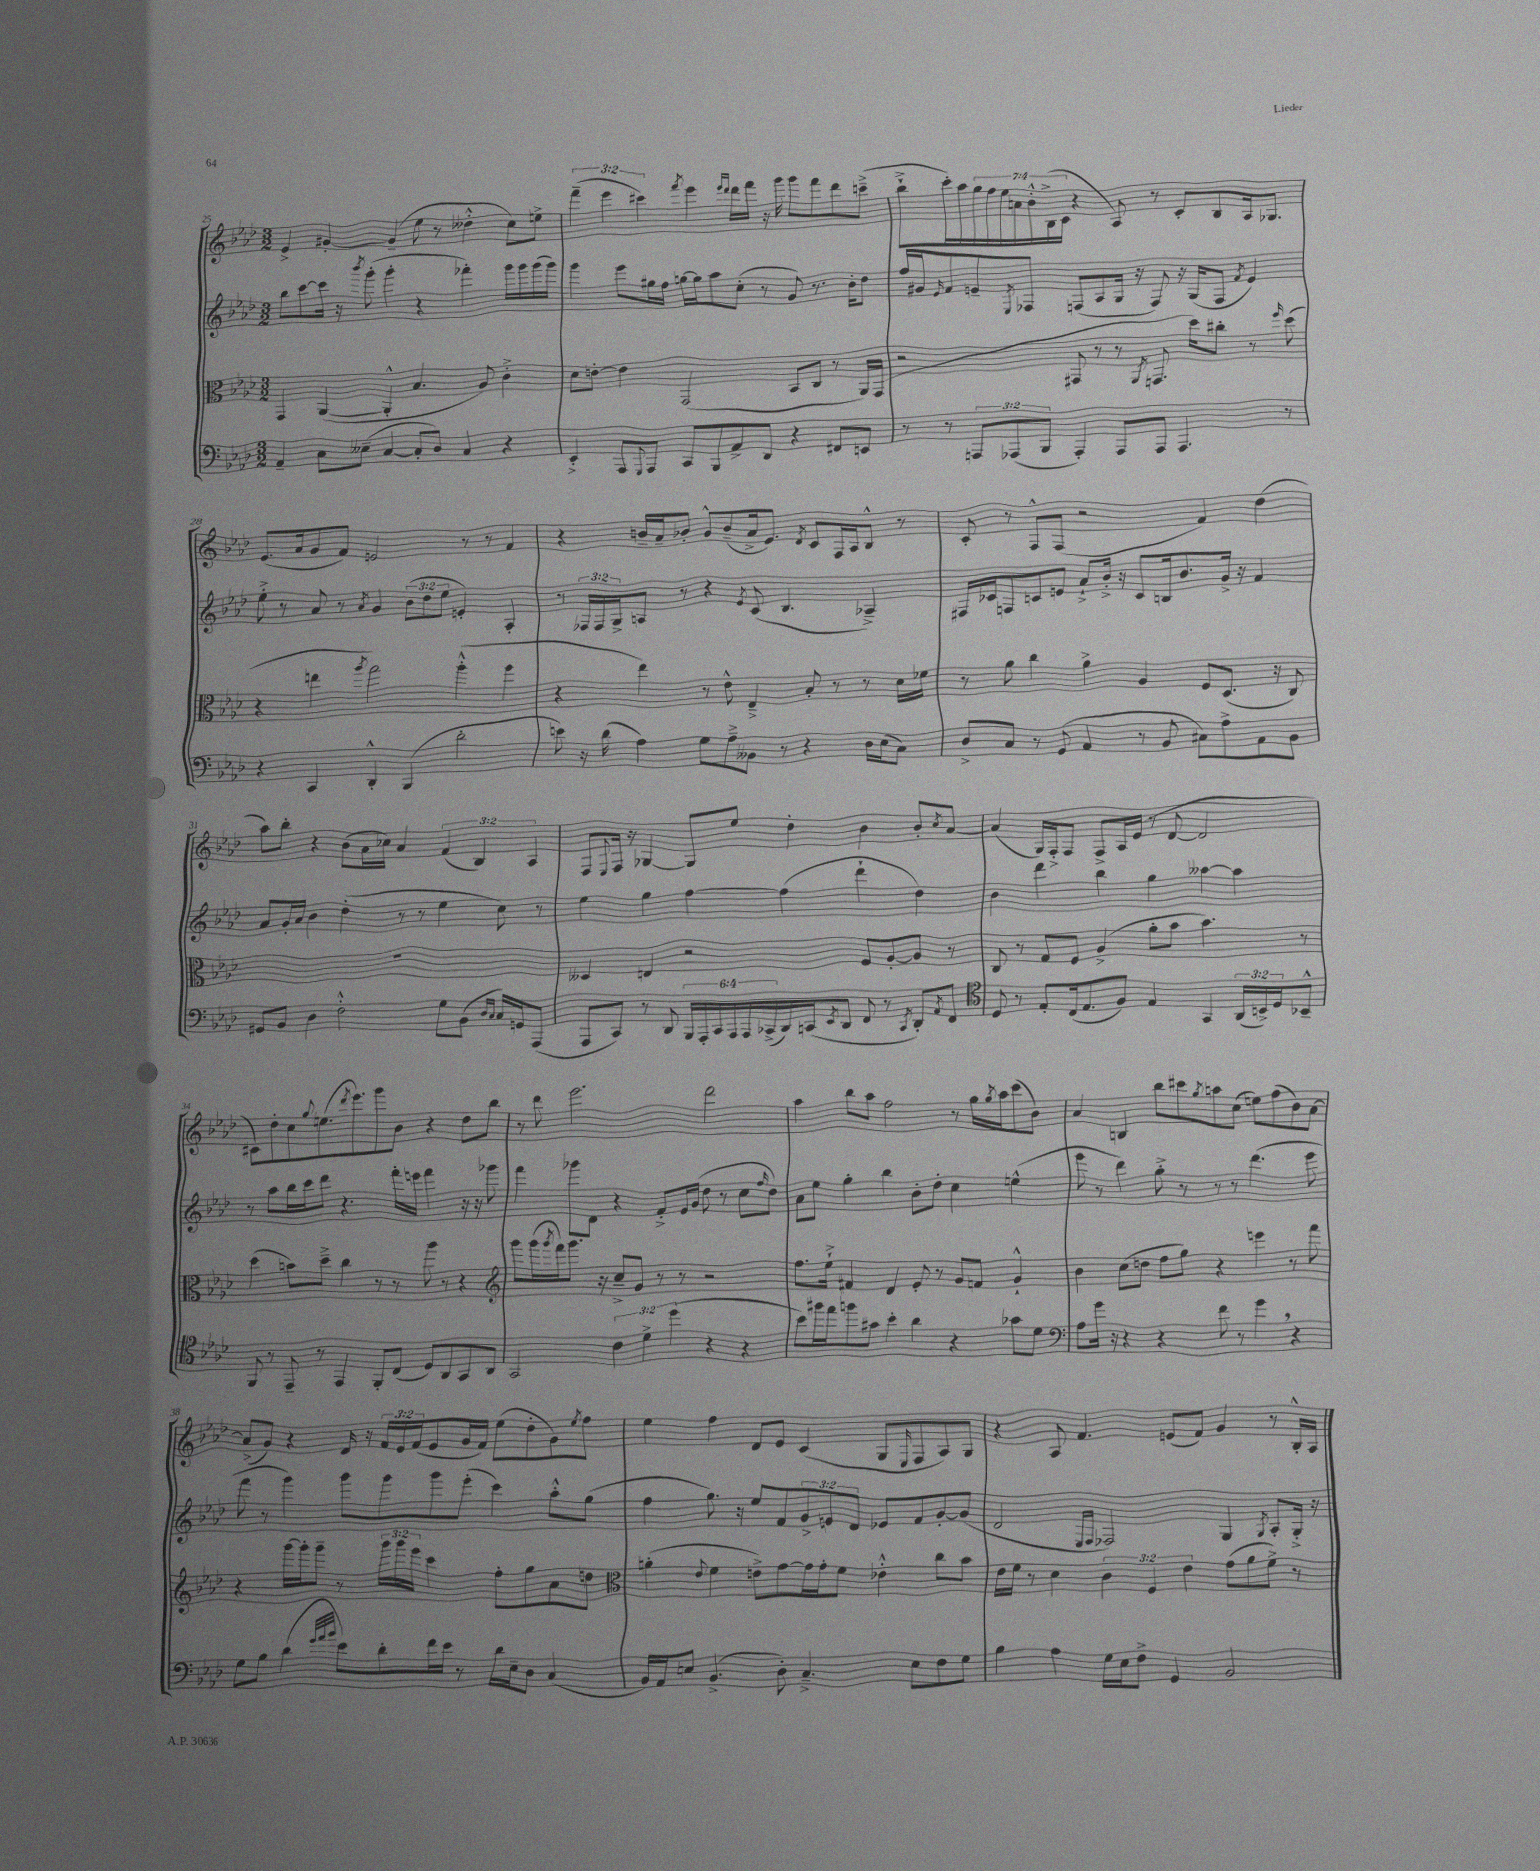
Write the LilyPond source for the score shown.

<<
\new StaffGroup <<
\new Staff = "s0" {
    \clef treble \key aes \major \numericTimeSignature \time 3/2 \override Staff.TupletNumber.text = #tuplet-number::calc-fraction-text
    ees'4-> gis'4~-. gis'4--( ees''8 r8 deses''4-.-^ c''8) e''8-> |
    \tuplet 3/2 { f'''4--( ees'''4 cis'''4) } \acciaccatura { f'''8 } ees'''4 \grace { ees'''16 des'''16 } des'''16 f'''16 r16 g'''16 g'''8 f'''8 des'''8 c'''8--->( |
    bes''8-!-> c'''16-.) aes''16 \tuplet 7/4 { g''16 f''16 ees''16 a'16 bes'16-.-^ bes16->( c'16 } r4 aes8) r8 c'8-. bes8 aes16 ges8. |
    ees'8.( aes'16 g'8 f'8) e'2 r8 r8 f'4 |
    r4 b'16-- aes'16-- bes'8-. g'8-^ bes'8--( aes'16-> ees'8.) \acciaccatura { des'8 } c'8 f16 aes16 bes8-^ r8 |
    c'8-. r8 f8-^ f8( r2 f'4) des''4( |
    aes''8) bes''8-. r4 bes'8( aes'16 ces''16) aes'4 \tuplet 3/2 { f'4( bes4) aes4 } |
    f8 \appoggiatura { ees8 } f16 r16 ges4~ ges8 ees''8 des''4-. bes'4 bes'8-. \acciaccatura { c''8 } aes'8~ |
    aes'4( g16) f16-.-> f8 f8-> aes16 ees'16( r8 des'8~ des'2 |
    cis'8) des''8-. c''8 \appoggiatura { g''8 } e''8.( \acciaccatura { des'''8 } ees'''8.) g'''8 bes'8 r4 des''8 bes''8 |
    r8 des'''8 ees'''2. des'''2 |
    aes''4 bes''8 aes''8 f''2 r8 g''16 \acciaccatura { g''8 } aes''16 c'''8( bes'8) |
    aes'4 b4 bes''8 cis'''8 \acciaccatura { g''8 } a''8 c''8( e''8) f''8( bes'8) aes'8~ |
    aes'8->( g'8) r4 des'16 r16 \tuplet 3/2 { f'16 ees'16 f'16( } ees'8 g'16 f'16) ees''8( des''8-. g'8) \acciaccatura { ees''8 } f''8 |
    ees''4 f''4 des'8 ees'8 c'4( g8 \grace { ees16 } f8 aes8) g8 |
    r4 aes8 f'4. e'8( f'8) g'4 r8 bes16-.-^ aes16 \bar "|." |
}
\new Staff = "s1" {
    \clef treble \key aes \major \numericTimeSignature \time 3/2 \override Staff.TupletNumber.text = #tuplet-number::calc-fraction-text
    bes''8 c'''8~ c'''16 r16 \acciaccatura { bes'''8 } g'''8-.( g'''4-. r4 fes'''4-.) g'''16 g'''16 g'''16( g'''16) |
    g'''4 ees'''8 gis''16 f''16 g''16~ g''16 aes''8 c''8-.( r8 g'8) r8. bes'16-. des''8 |
    f''16 gis'16 \grace { ees'16 } f'8 e'8-- \acciaccatura { ees8 } fes8 f8( aes8 g16 r16 f8) r16 g16( f8 \acciaccatura { f'8 } e'4) |
    ees''8-.-> r8 aes'8 r8 \acciaccatura { aes'8 } g'4 \tuplet 3/2 { bes'8( des''8 ees''8 } e'4-.) aes4-. |
    r8 \tuplet 3/2 { fes16 fes16 g16-> } a8 r8 r4 \acciaccatura { ees'8 } c'8( bes4. aes4--->) |
    fis16 ces'16 f8 c'8 e'8 aes'8-!-> bes'16-.-> r16 c'8 b16 bes'8. g'16-> r16 f'4 |
    aes'8 g'16-. aes'16 bes'4 des''4-.( r8 r8 ees''4 c''8) r8 |
    ees''4 g''4 f''4~ f''4( des'''4-! des''4) |
    bes'4 des'''4 bes''4 g''4 aeses''4~ aeses''4 |
    r8 aes''8 bes''16 c'''16 des'''8 r4. f'''16-. e'''16 f'''4 r16 r16 ges'''8 |
    f'''4 ges'''8 des'8 r4 f'8-.-> ees'16 g'16( des''8 r8 c''8 \grace { f''16 } des''8) |
    aes'8 ees''8 g''4-. bes''4 bes'8-. des''8-. c''4 e''4-^( |
    ees'''8 r8 des'''4) g''8-.-> r8 r8 r8 des'''4.( ees'''8 |
    f'''8 r8 g'''4) g'''8 g'''8 g'''8 ees'''8-.( c'''4) aes''8-.-^ g''8( |
    f''4 g''8.) r16 ees''8 f'8 \tuplet 3/2 { g'8-> e'8 des'8 } ees'8 f'8 g'8~-. g'8( |
    des'2 \grace { ees16 f16 } fes2) g4 \acciaccatura { g8 } aes8-. g16-.-> r16 \bar "|." |
}
\new Staff = "s2" {
    \clef alto \key aes \major \numericTimeSignature \time 3/2 \override Staff.TupletNumber.text = #tuplet-number::calc-fraction-text
    g,4 aes,4~( aes,4-.-^ bes4. aes8) c'4-.-> |
    des'8 e'8~-. e'4 g,2( bes,8 c8 r8 aes,16) g,16( |
    r2 gis,8 r8 r8 \acciaccatura { aes,8 } g,8. des''16) cis''8-. r8 \grace { f''16 } des''8( |
    r4 e''4 \acciaccatura { aes''8 } g''2) aes''4-.-^( f''4 |
    r4 ees''4) r8 ees'8-^ ees4---> bes8-. r8 r8 des'16 fes'16 |
    r8 aes'8 c''4 aes'4-> aes4 f8 des8.( r16 c8) |
    R1. |
    deses4 e4 r2 f8 aes8~-. aes8 r8 |
    c8 r8 g8 f8 aes4->( aes'8-. bes'8 bes'4.) r8 |
    des''4( b'8) des''8---> c''4 r8 r8 aes''8 r8 r4 |
    \clef treble g'''8 g'''16( \acciaccatura { g'''8 } f'''16) g'''8. r16 c''8---> g'8 r8 r8 r2 |
    f''8. ees''16-!-> fis'4 des'4 ees'8-. r8 g'8 f'8 g'4-!-^ |
    bes'4 c''8( d''8 f''8 g''8) r4 e'''4 r8 f'''8 |
    r4 g'''16~ g'''16-. g'''8-- r8 \tuplet 3/2 { g'''16 g'''16 ees'''16 } c'''4 f''8-. g''8 aes'8 d''8 |
    \clef alto a'4-.( \appoggiatura { ees'8 } f'4 e'8->) g'8~ g'16 g'16-. f'8 ees'4-.-^ c''8 bes'8 |
    ees'16 f'16 r8 des'4 \tuplet 3/2 { c'4 f4 ees'4 } g'8( aes'8 f'8->) r8 \bar "|." |
}
\new Staff = "s3" {
    \clef bass \key aes \major \numericTimeSignature \time 3/2 \override Staff.TupletNumber.text = #tuplet-number::calc-fraction-text
    aes,4-- c8 eeses8--( c4~ c8-. des8) c4 r4 |
    ees,4-.-> aes,,8 \appoggiatura { g,,8 } aes,,8 c,8 bes,,8 aes,8-> des,8 r4 fis,8 e,8 |
    r8 r8 \tuplet 3/2 { a,,8 aes,,8( bes,,8 } aes,,4-.) aes,,8 aes,,8 aes,,4. r8 |
    r4 c,4 des,4-.-^ bes,,4( des'2-. |
    e'8) r16 des'16( aes4) g8 aes8---> beses,8 r8 r4 des16 ees16( c8) |
    des8-> c8 r8 g,8( aes,4 r8 bes,8 cis8) aes8-> aes,8 bes,8 |
    gis,8 bes,8 des4 f2-.-^ g8 bes,8( \grace { des16 c16 } c16) g,16 aes,,8( |
    aes,,8 c,8) r8 des,8 \tuplet 6/4 { bes,,16 aes,,16-. c,16 aes,,16 aes,,16 ces,16->( } des,16) c,16( \acciaccatura { ees,8 } des,8 f,8 r8 \acciaccatura { c,8 } des,8-.) \acciaccatura { aes,8 } f,8 |
    \clef tenor des8 r8 ees8-. c16( ees8. f8) ees4 g,4 \tuplet 3/2 { aes,16( b,16->) des16 } bes,8---^ |
    f,8 r8 ees,8-- r8 ees,4 f,8-. c8( des8) aes,8 g,8 aes,8 |
    g,2 \tuplet 3/2 { c'4 des'4-> des''4( } r4 r4 |
    bes'8) fis''16 ees''16 f''8 gis'8 bes'4-. aes'4 r4 ges'8 des'8 |
    \clef bass aes8 g'16 r16 r4 r4 f'8 r8 g'4 \breathe r4 |
    g8 bes8 des'4( \grace { g'32 aes'32 bes'32 } ees'8) des'8-. f'16 ees'16 r8 des'16 ees16-- des8 c4( |
    bes,16) aes,16 e8 bes,4.->( des8-.) c4.---> e8 f8 g8 |
    bes4 aes4 g16 ees16 f8-> g,4 bes,2 \bar "|." |
}
>>
>>
\layout { \context { \Score currentBarNumber = #25 } }
